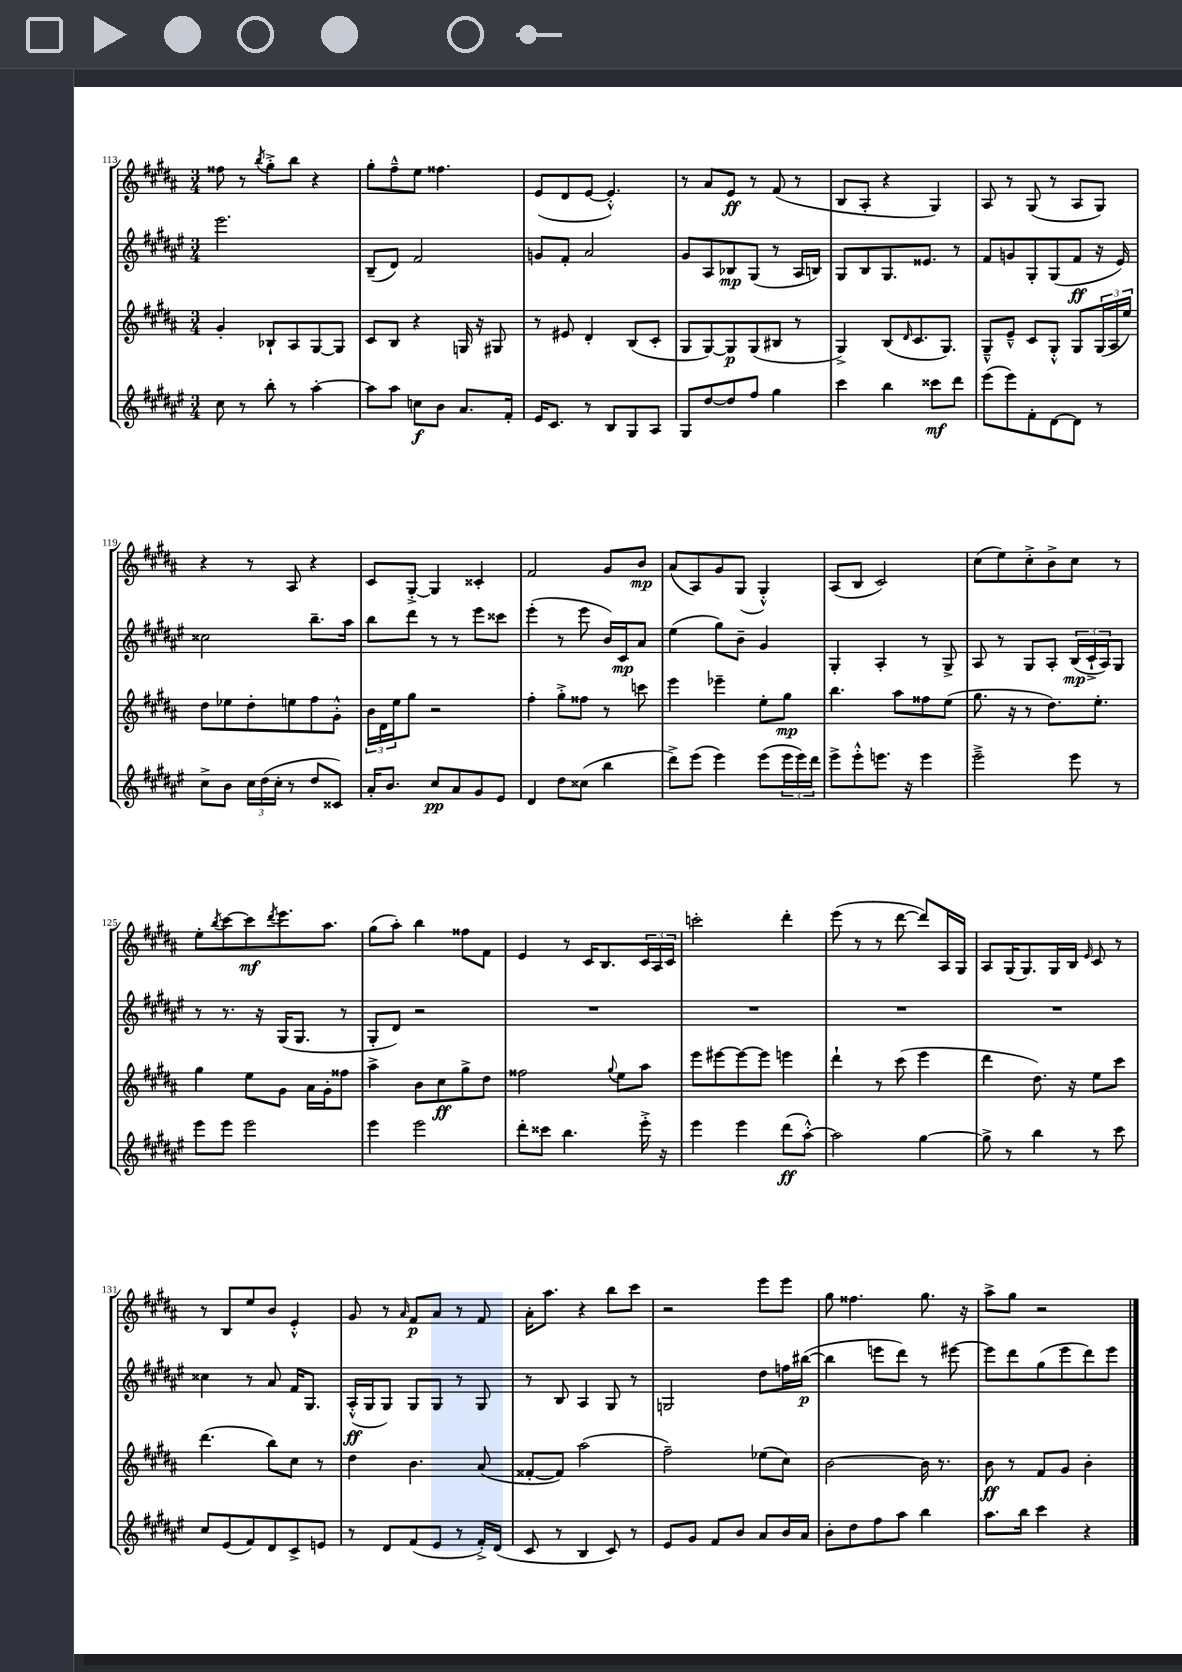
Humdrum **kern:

**kern	**kern	**kern	**kern
*staff4	*staff3	*staff2	*staff1
*clefG2	*clefG2	*clefG2	*clefG2
*k[f#c#g#d#a#e#]	*k[f#c#g#d#a#]	*k[f#c#g#d#a#e#]	*k[f#c#g#d#a#]
*M3/4	*M3/4	*M3/4	*M3/4
8cc#\	4g#'/	2.eee#\	8ff##\
8r	.	.	8r
.	.	.	8qbb/
8bb'\	8B-`/L	.	8gg#'^\L
8r	8A#/	.	8bb\J
[4aa#'\	[8G#/	.	4r
.	8G#/]J	.	.
=	=	=	=
8aa#\]L	8c#/L	(8B~/L	8gg#'\L
8aa#\J	8B/J	8d#/J)	8ff#~^^\
8cc\L	4r	2f#/	8ee\J
8b\J	.	.	4.ff##\
8.a#/L	16G/	.	.
.	16r	.	.
.	8G#/	.	.
16f#'/Jk	.	.	.
=	=	=	=
16e#/LK	8r	8g/L	(8e/L
8.c#/J	.	.	.
.	8e#/	8f#'/J	8d#/
8r	4d#'/	2a#/	[8e/J
8B/L	.	.	4.e'^^/])
8G#/	(8B/L	.	.
8A#/J	8c#'/J	.	.
=	=	=	=
8G#/L	8G#/L	8g#/L	8r
[8dd#/	[8G#/)	8A#/	8a#/L
8dd#/]	8G#/]	8B-/	8e/J
8ff#/J	(8G#/	(8G#/J	8r
4gg#\	8B#/J	8r	(8f#/
.	8r	16A#/LL	8r
.	.	16B/JJ)	.
=	=	=	=
4ccc#\	4G#^/)	8G#/L	8B/L
.	.	8B/	8A#'/J
4bb\	(8B/L	8.G#/	4r
.	16qqd#/	.	.
.	8.c#/	.	.
.	.	8.e##/J	.
8ccc##\L	.	.	4G#/)
.	8.G#/J)	.	.
8ddd#\J	.	8r	.
=	=	=	=
(8eee#\L	8G#~^^/L	8f#/L	8A#/
8eee#\)	8e~^^/J	8g/	8r
8f#'\	8c#/L	8G#'/	(8G#/
[8d#\	8G#'^^/J	(8G#/	8r
8d#\]J	8G#/L	8f#/J	8A#/L
8r	(24G#/L	16r	8G#/J)
.	24A#/	.	.
.	.	16e#/)	.
.	24ee/JJ)	.	.
=	=	=	=
8cc#^\L	8dd#\L	2cc##\	4r
8b\J	8ee-\	.	.
24cc#\LL	8dd#'\	.	8r
(24dd#\	.	.	.
24cc#'\JJ	.	.	.
8r	8ee\	.	8A#/
8dd#/L	8ff#\	8.bb~\L	4r
8c##/J)	8g#'^^\J	.	.
.	.	16aa#\Jk	.
=	=	=	=
16a#'/LK	24b\LL	8bb\L	8c#/L
.	24d#\	.	.
8.b/J	.	.	.
.	24ee\J	.	.
.	8gg#\J	8ddd#\J	[8G#'^/J
8cc#/L	2r	8r	4G#/]
8a#/	.	8r	.
8g#/	.	8eee#\L	4c##'/
8e#/J	.	8ccc##\J	.
=	=	=	=
4d#/	4ff#'\	(4eee#'\	2f#/
8dd#\L	8gg#'^\L	8r	.
(8cc##\J	8ff##\J	8eee#\	.
4bb\	8r	16b/LL)	8g#/L
.	.	16c#/J	.
.	8ccc\	8a#/J	8b/J
=	=	=	=
8ddd#^\L)	4eee\	(4ee#\	(8a#/L
(8eee#\J	.	.	8A#/)
4eee#\)	4eee-~\	8gg#\L)	8g#/
.	.	8b~\J	(8G#/J
(8eee#\L	8ee'\L	4g#/	4G#'^^/)
24eee#\L	8gg#\J	.	.
24eee#\)	.	.	.
24ddd#\JJ	.	.	.
=	=	=	=
8eee#^\L	4.bb\	4G#'/	(8A#/L
8eee#'^^\	.	.	8B/J
8.eee\J	.	4A#'/	2c#/)
.	8aa#\L	.	.
16r	.	.	.
4eee\	8ff##\	8r	.
.	(8ee\J	8G#^/	.
=	=	=	=
2eee#~^\	8.gg#\	8A#/	(8cc#\L
.	.	8r	8ee\)
.	16r	.	.
.	8r	8G#/L	8cc#'^\
.	8.dd#\L)	8A#'/J	8b^\
8eee#\	.	(24B/LL	8cc#\J
.	.	24c#`^/	.
.	8.ee'\J	.	.
.	.	24A#/J)	.
8r	.	8G#/J	8r
=	=	=	=
8eee#\L	4gg#\	8r	8ee'\L
.	.	.	8qbb/
8eee#\J	.	8.r	[8ccc#\
2eee#\	8ee\L	.	8ccc#\]
.	.	16r	.
.	.	.	8qddd#/
.	8g#\J	(16G#/LK	8.eee\
.	.	8.G#/J	.
.	16a#\LL	.	.
.	16g#'\J	.	8.aa#\J
.	8ff##\J	8r	.
=	=	=	=
4eee#\	4aa#^\	8G#'/L	(8gg#\L
.	.	8d#/J)	8aa#'\J)
2eee#\	8b\L	2r	4bb\
.	8cc#\	.	.
.	8gg#^\	.	8ff##\L
.	8dd#\J	.	8f#\J
=	=	=	=
8ddd#'\L	2ff##\	2.r	4e/
8ccc##\J	.	.	.
4.bb\	.	.	8r
.	.	.	16c#/LK
.	.	.	8.B/
.	8qqgg#/	.	.
.	8ee\L	.	.
16eee#'^\	8aa#\J	.	24c#/L
.	.	.	24A#/
16r	.	.	.
.	.	.	24c#/JJ
=	=	=	=
4eee#\	8eee\L	2.r	2ccc'\
.	[8eee#\	.	.
4eee#\	8eee#\_	.	.
.	8eee#\]J	.	.
(8ddd#\L	4eee\	.	4ddd#'\
[8aa#'^^\J)	.	.	.
=	=	=	=
2aa#\]	4ddd#`\	2.r	(8eee\
.	.	.	8r
.	8r	.	8r
.	(8ccc#\	.	[8ddd#\
[4gg#\	4eee\	.	8ddd#/]L)
.	.	.	16A#/L
.	.	.	16G#/JJ
=	=	=	=
8gg#^\]	4ddd#\	2.r	8A#/L
8r	.	.	(16G#/K
.	.	.	8.G#/)
4bb\	8.dd#\)	.	.
.	.	.	16G#/L
.	16r	.	16B/JJ
.	.	.	16qqe/
8r	8ee\L	.	8c#/
8ccc#\	8ccc#\J	.	8r
=	=	=	=
8cc#/L	(4.ddd#\	4cc##\	8r
(8e#/	.	.	8B/L
8f#/)	.	8r	8ee/
8d#/	8bb\L)	8a#/	8b/J
8c#^/	8cc#\J	16f#/LK	4e'^^/
.	.	8.G#/J	.
8e/J	8r	.	.
=	=	=	=
8r	4dd#\	(16A#'^^/LL	8g#/
.	.	16G#/J	.
8d#/L	.	8G#/J)	8r
.	.	.	16qqa#/
(8f#/	4.b\	8G#/L	8f#/L
8e#/J	.	8G#/J	8a#/J
8r	.	8r	8r
16f#'^/LL)	(8a#/	8G#/	8f#/
(16d#/JJ	.	.	.
=	=	=	=
8c#/	[8f##'/L	8r	16a#'\LK
.	.	.	8.aa#\J
8r	8f##/]J)	8B/	.
4B/	(2aa#\	4A#/	4r
8c#/)	.	8G#/	8bb\L
8r	.	8r	8ccc#\J
=	=	=	=
8e#/L	2ff#~\)	2G/	2r
8g#/J	.	.	.
8f#/L	.	.	.
8b/J	.	.	.
8a#/L	(8ee-\L	8dd#\L	8eee\L
16b/L	8cc#\J)	16ff\L	8eee\J
16a#/JJ	.	([16bb#\JJ	.
=	=	=	=
8b'\L	[2b\	4bb#\]	8gg#\
8dd#\	.	.	4.ff##\
8ff#\	.	8eee\L	.
8aa#\J	.	8ddd#\J)	.
4bb\	16b\]	8r	8.gg#\
.	8.r	.	.
.	.	[8eee#\	.
.	.	.	16r
=	=	=	=
8.aa#\L	8b\	8eee#\]L	8aa#^\L
.	8r	8ddd#\	8gg#\J
16bb\Jk	.	.	.
4ccc#\	8f#/L	(8gg#\	2r
.	8g#/J	8eee#\	.
4r	4b'\	8ddd#\)	.
.	.	8eee#\J	.
==	==	==	==
*-	*-	*-	*-
